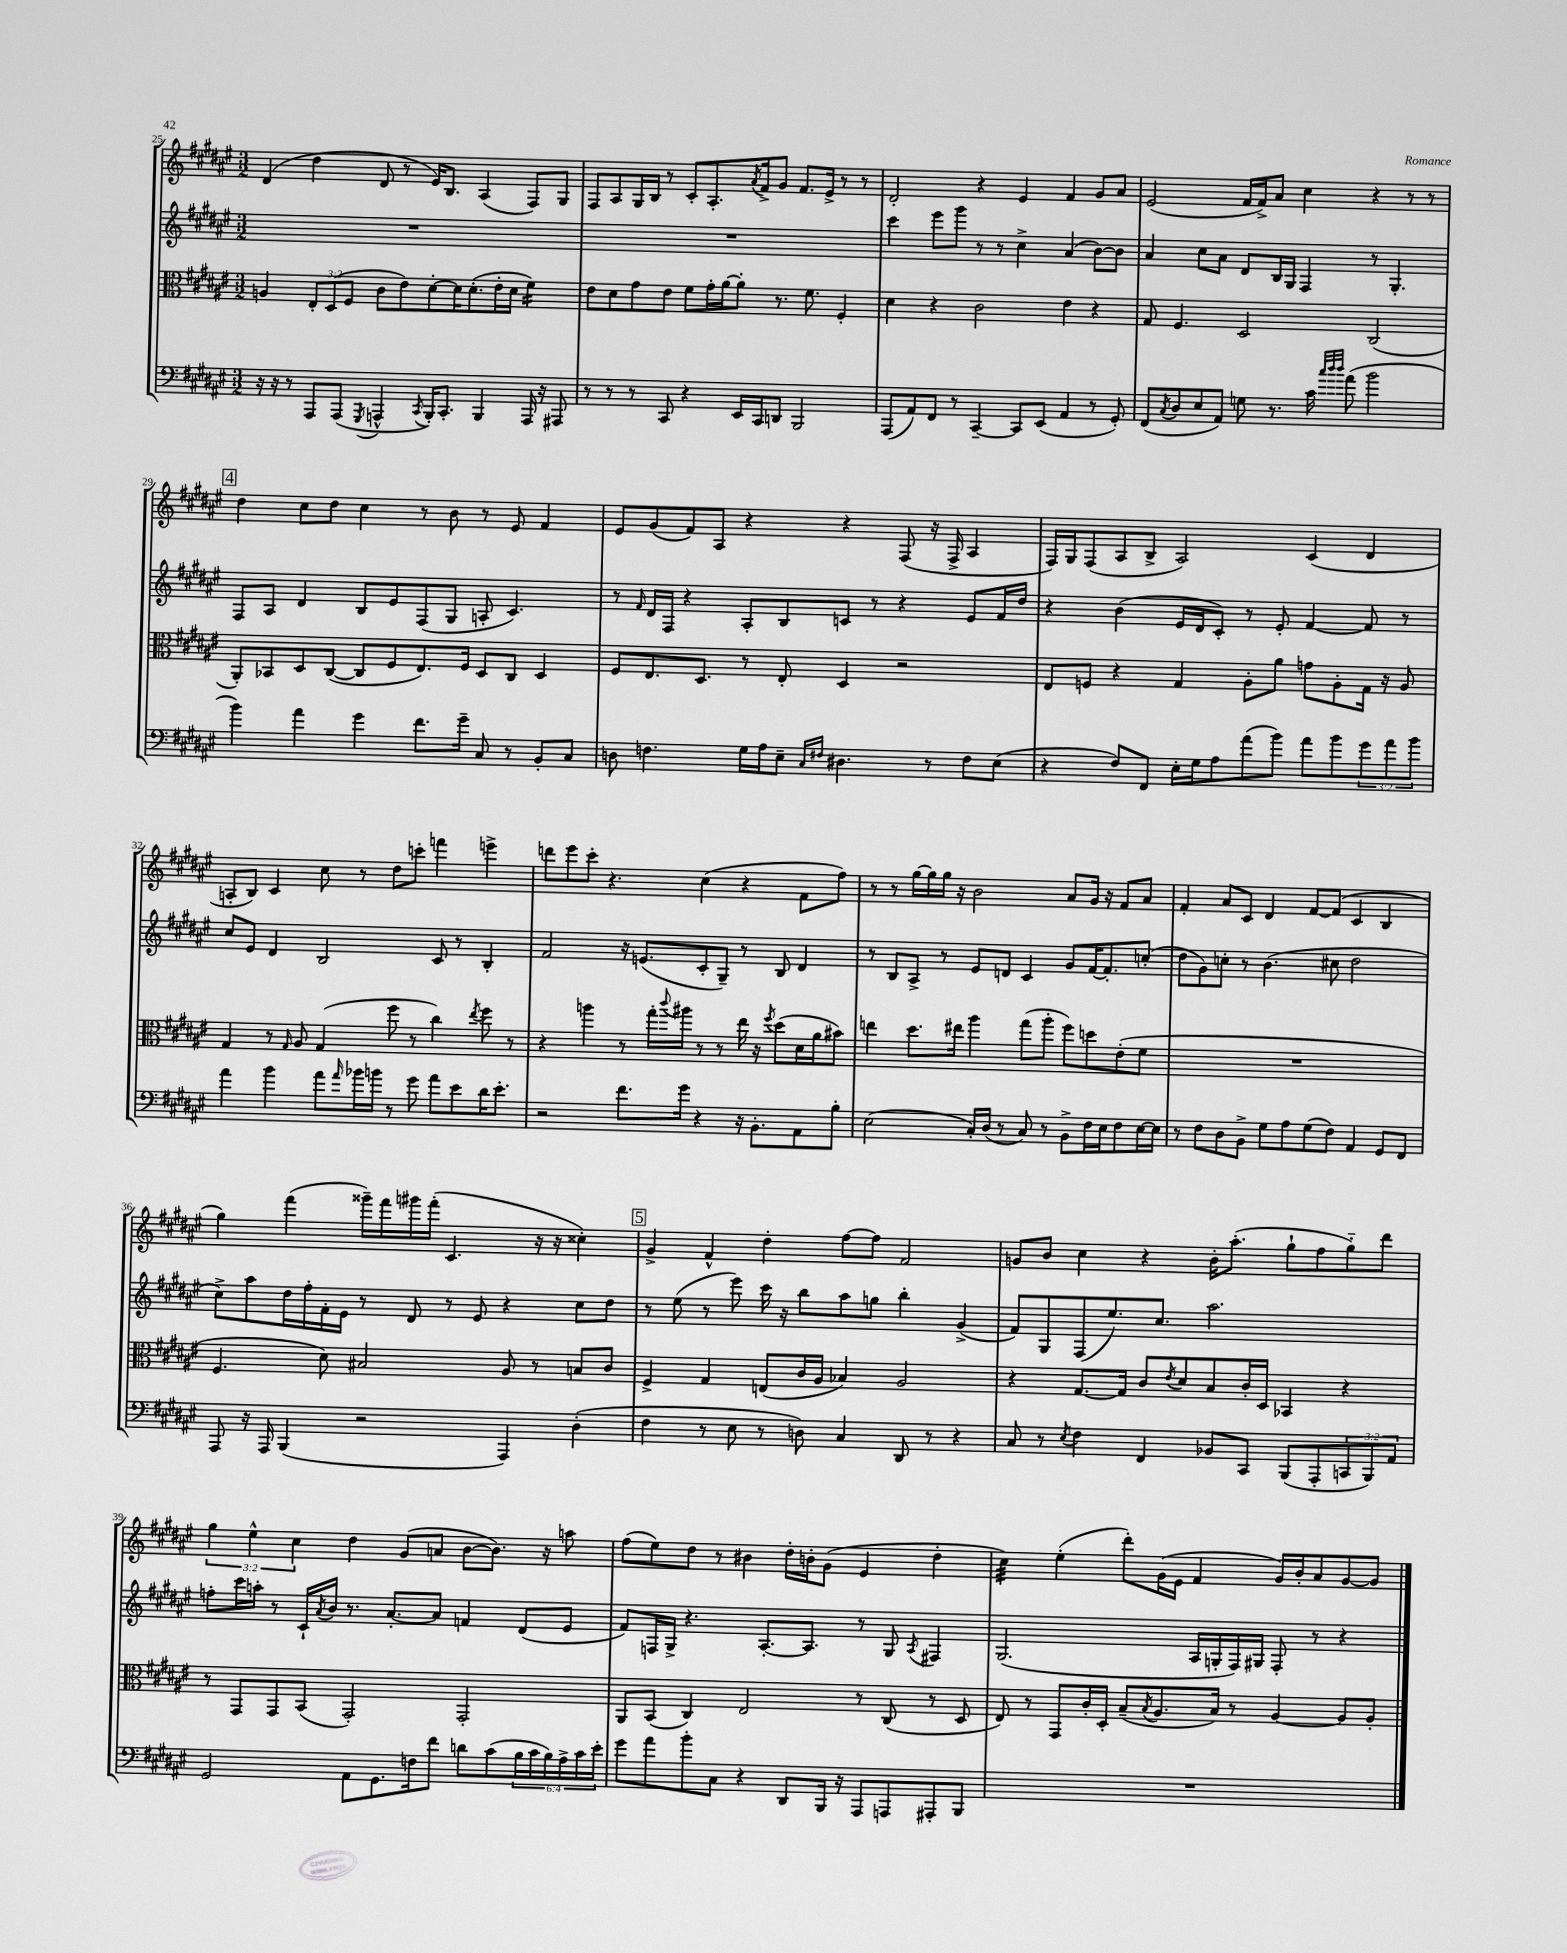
<<
\new StaffGroup <<
\new Staff = "s0" {
    \clef treble \key fis \major \numericTimeSignature \time 3/2 \override Staff.TupletNumber.text = #tuplet-number::calc-fraction-text
    dis'4( dis''4 dis'8 r8 eis'16) b8. ais4( fis8) gis8 |
    fis8 ais8 gis16 b16 r8 cis'8-. ais8.-. \acciaccatura { ais'8 } fis'16-> gis'8 fis'8. eis'16-> r8 r8 |
    dis'2-. r4 eis'4 fis'4 gis'8 ais'8 |
    eis'2( fis'16 fis'16->) ais'8 cis''4 r4 r8 r8 |
    \mark \markup { \box "4" } dis''4 cis''8 dis''8 cis''4 r8 b'8 r8 eis'8 fis'4 |
    eis'8 gis'8( fis'8) ais8 r4 r4 fis8( r16 fis16-> ais4 |
    fis16) gis16 fis8( ais8 b8-> ais2) cis'4( dis'4 |
    a8-. b8) cis'4 cis''8 r8 dis''8 c'''8-. f'''4 e'''4-> |
    d'''8 eis'''8 cis'''8-. r4. cis''4( r4 fis'8 fis''8) |
    r8 r8 gis''16~ gis''16 gis''16 r16 b'2 ais'8 gis'16 r16 fis'8 ais'8 |
    fis'4-. ais'8 cis'8 dis'4 fis'8~ fis'8( cis'4 b4 |
    gis''4) fis'''4( gisis'''16--) fis'''16 gis'''16 fis'''16-.( cis'4. r16 r16 cisis''4-.) |
    \mark \markup { \box "5" } gis'4-> fis'4-^ dis''4-. fis''8~ fis''8 fis'2 |
    g'8 b'8 cis''4 r4 b'16-. ais''8.-.( gis''8-! fis''8 gis''8-_) dis'''8 |
    \tuplet 3/2 { gis''4 eis''4-^ cis''4 } dis''4 gis'8( a'8 b'8~ b'8.) r16 a''8 |
    fis''8( eis''8) dis''8 r8 bis'4 dis''16-. b'16-. gis'8( eis'4 dis''4-. |
    cis''4:32) eis''4-.( dis'''8-.) gis'16( eis'16 fis'4 gis'16) b'16-. ais'8 gis'8~ gis'8 \bar "|." |
}
\new Staff = "s1" {
    \clef treble \key fis \major \numericTimeSignature \time 3/2
    R1. |
    R1. |
    cis'''4 eis'''8 gis'''8 r8 r8 cis''4-> ais'4( b'8~) b'8 |
    ais'4 cis''8 ais'8 dis'8 b16 gis16 fis4 r8 gis4.-. |
    \mark \markup { \box "4" } fis8 ais8 dis'4 b8 eis'8 fis8( gis8 a8-. cis'4.) |
    r8 \grace { fis'16 } dis'16 fis16 r4 ais8-. b8 c'8 r8 r4 eis'8 fis'16 dis''16 |
    r4 b'4( eis'16 dis'16 cis'8-.) r8 eis'8-. fis'4~ fis'8 r8 |
    cis''8 eis'8 dis'4 b2 cis'8 r8 b4-. |
    fis'2 r16 e'8.( cis'8-. gis8--) r8 b8 dis'4 |
    r8 b8 ais8-> r8 eis'8 d'8 cis'4 gis'8 fis'16~ fis'8.-. c''8-.( |
    dis''8 gis'8) c''8-. r8 b'4.( cis''8 dis''2 |
    cis''8->) ais''8 dis''16 fis''16-. fis'16-. eis'16 r8 dis'8 r8 eis'8 r4 cis''8 dis''8 |
    \mark \markup { \box "5" } r8 eis''8( r8 eis'''8) cis'''16 r16 b''8 ais''8 g''8 b''4-. gis'4->( |
    fis'8) gis8 fis8( eis''8.) cis''8. ais''2. |
    f''8-. cis'''16 a''16-. r8 cis'16-! \acciaccatura { ais'8 } b'16 r8. ais'8.~-. ais'8 f'4 dis'8( eis'8 |
    fis'8) f16 gis16-> r4. ais8.~-. ais8. r8 gis8 \acciaccatura { ais8 } fis4 |
    gis2.( ais16 g16-. fis16) gis16 fis8-. r8 r4 \bar "|." |
}
\new Staff = "s2" {
    \clef alto \key fis \major \numericTimeSignature \time 3/2 \override Staff.TupletNumber.text = #tuplet-number::calc-fraction-text
    a4 \tuplet 3/2 { eis8-. dis8( fis8 } cis'8 eis'8) dis'8~-. dis'16 dis'8.-.( eis'16-. dis'16 fis'4:16) |
    eis'8 dis'8 gis'8 eis'8 fis'8 gis'16-. ais'16~ ais'8-. r8. fis'8. fis4-. |
    dis'4 r4 cis'2 eis'4 r4 |
    gis8 fis4. dis2 cis2( |
    \mark \markup { \box "4" } ais,8-.) bes,8 dis8 cis8~( cis8 fis8 eis8.) fis16 dis8 cis8 dis4 |
    fis8 eis8. dis8. r8 eis8-. dis4 r2 |
    eis8 f8 r4 gis4 ais8-. ais'8 g'8 ais8-. gis16 r16 ais8 |
    gis4 r8 \grace { gis16 } ais8 gis4( fis''8 r8 cis''4) \acciaccatura { eis''8 } fis''8 r8 |
    r4 a''4 r8 gis''16-. \appoggiatura { cis'''8 } ais''16 r8 r8 eis''16 r16 \acciaccatura { fis''8 } dis''8( dis'16 ais'16 bis'8) |
    e''4 dis''8. eis''16 ais''4 gis''8( ais''8-. fis''8) d''8 eis'8-.( fis'8 |
    R1. |
    fis4. dis'8) bis2 ais8 r8 b8 cis'8 |
    \mark \markup { \box "5" } fis4-> gis4 e8( cis'16 ais16 bes4) ais2 |
    r4 gis8.~ gis16 cis'8 \acciaccatura { eis'8 } dis'8 b8 cis'16-. dis16 bes,4 r4 |
    r8 gis,8 gis,8 b,8( gis,2-.) gis,2-. |
    ais,8 b,8( cis4) eis2 r8 cis8( r8 dis8 |
    eis8) r8 gis,8 cis'16-. dis16-. b8--( \acciaccatura { b8 } ais8. b16) r8 ais4~ ais8 ais8-. \bar "|." |
}
\new Staff = "s3" {
    \clef bass \key fis \major \numericTimeSignature \time 3/2 \override Staff.TupletNumber.text = #tuplet-number::calc-fraction-text
    r16 r16 r8 ais,,8 ais,,8( \acciaccatura { gis,,8 } a,,4-^ \acciaccatura { cis,8 } b,,16-.) cis,8.-. b,,4 a,,16 r16 ais,,8 |
    r8 r8 r8 cis,8 r4 eis,16 cis,16 d,8 b,,2 |
    ais,,8( ais,8) fis,8 r8 cis,4~-- cis,8 eis,8( ais,4 r8 gis,8-.) |
    fis,8( \acciaccatura { cis8 } dis8 eis8 ais,8) g8 r8. cis'16 \grace { cis''32 dis''32 dis''32 } ais'8( b'2 |
    \mark \markup { \box "4" } b'4) ais'4 gis'4 fis'8. gis'16-- cis8 r8 b,8-. cis8 |
    d8 f4. gis16 ais16 eis8-- \grace { cis16 fis16 } dis4. r8 fis8 eis8( |
    r4 fis8) fis,8 eis16-. gis16 ais8 ais'8( b'8) ais'8 b'8 \tuplet 3/2 { gis'8 ais'8 b'8 } |
    ais'4 b'4 ais'8 \grace { ais'16 } bes'16 b'16 r8 gis'8 ais'8 eis'8 dis'16 eis'8.-. |
    r2 fis'8. gis'16 r4 r16 b,8.-. ais,8 b8-. |
    eis2( cis16-.) dis16( r8 cis8) r8 b,8-> fis16 eis16 fis8 eis16~ eis16 |
    r8 fis8 dis8 b,8-> gis8 ais8 gis8( fis8) ais,4 gis,8 fis,8 |
    ais,,8 r16 ais,,16 b,,4( r2 ais,,4) dis4-.( |
    \mark \markup { \box "5" } fis4 r8 eis8 r8 d8) cis4 dis,8 r8 r4 |
    cis8 r8 \acciaccatura { eis8 } fis4 fis,4 bes,8 cis,8 b,,8( ais,,8-. \tuplet 3/2 { c,8 b,,8) ais,8 } |
    gis,2 ais,8 gis,8. f16 fis'8 d'8 cis'8( \tuplet 6/4 { b16 cis'16 b16) ais16-> cis'16 eis'16-. } |
    gis'8 ais'8 b'8-. cis8 r4 dis,8 b,,16 r16 ais,,8 a,,8 ais,,8-. b,,8 |
    R1. \bar "|." |
}
>>
>>
\layout { \context { \Score currentBarNumber = #25 } }
